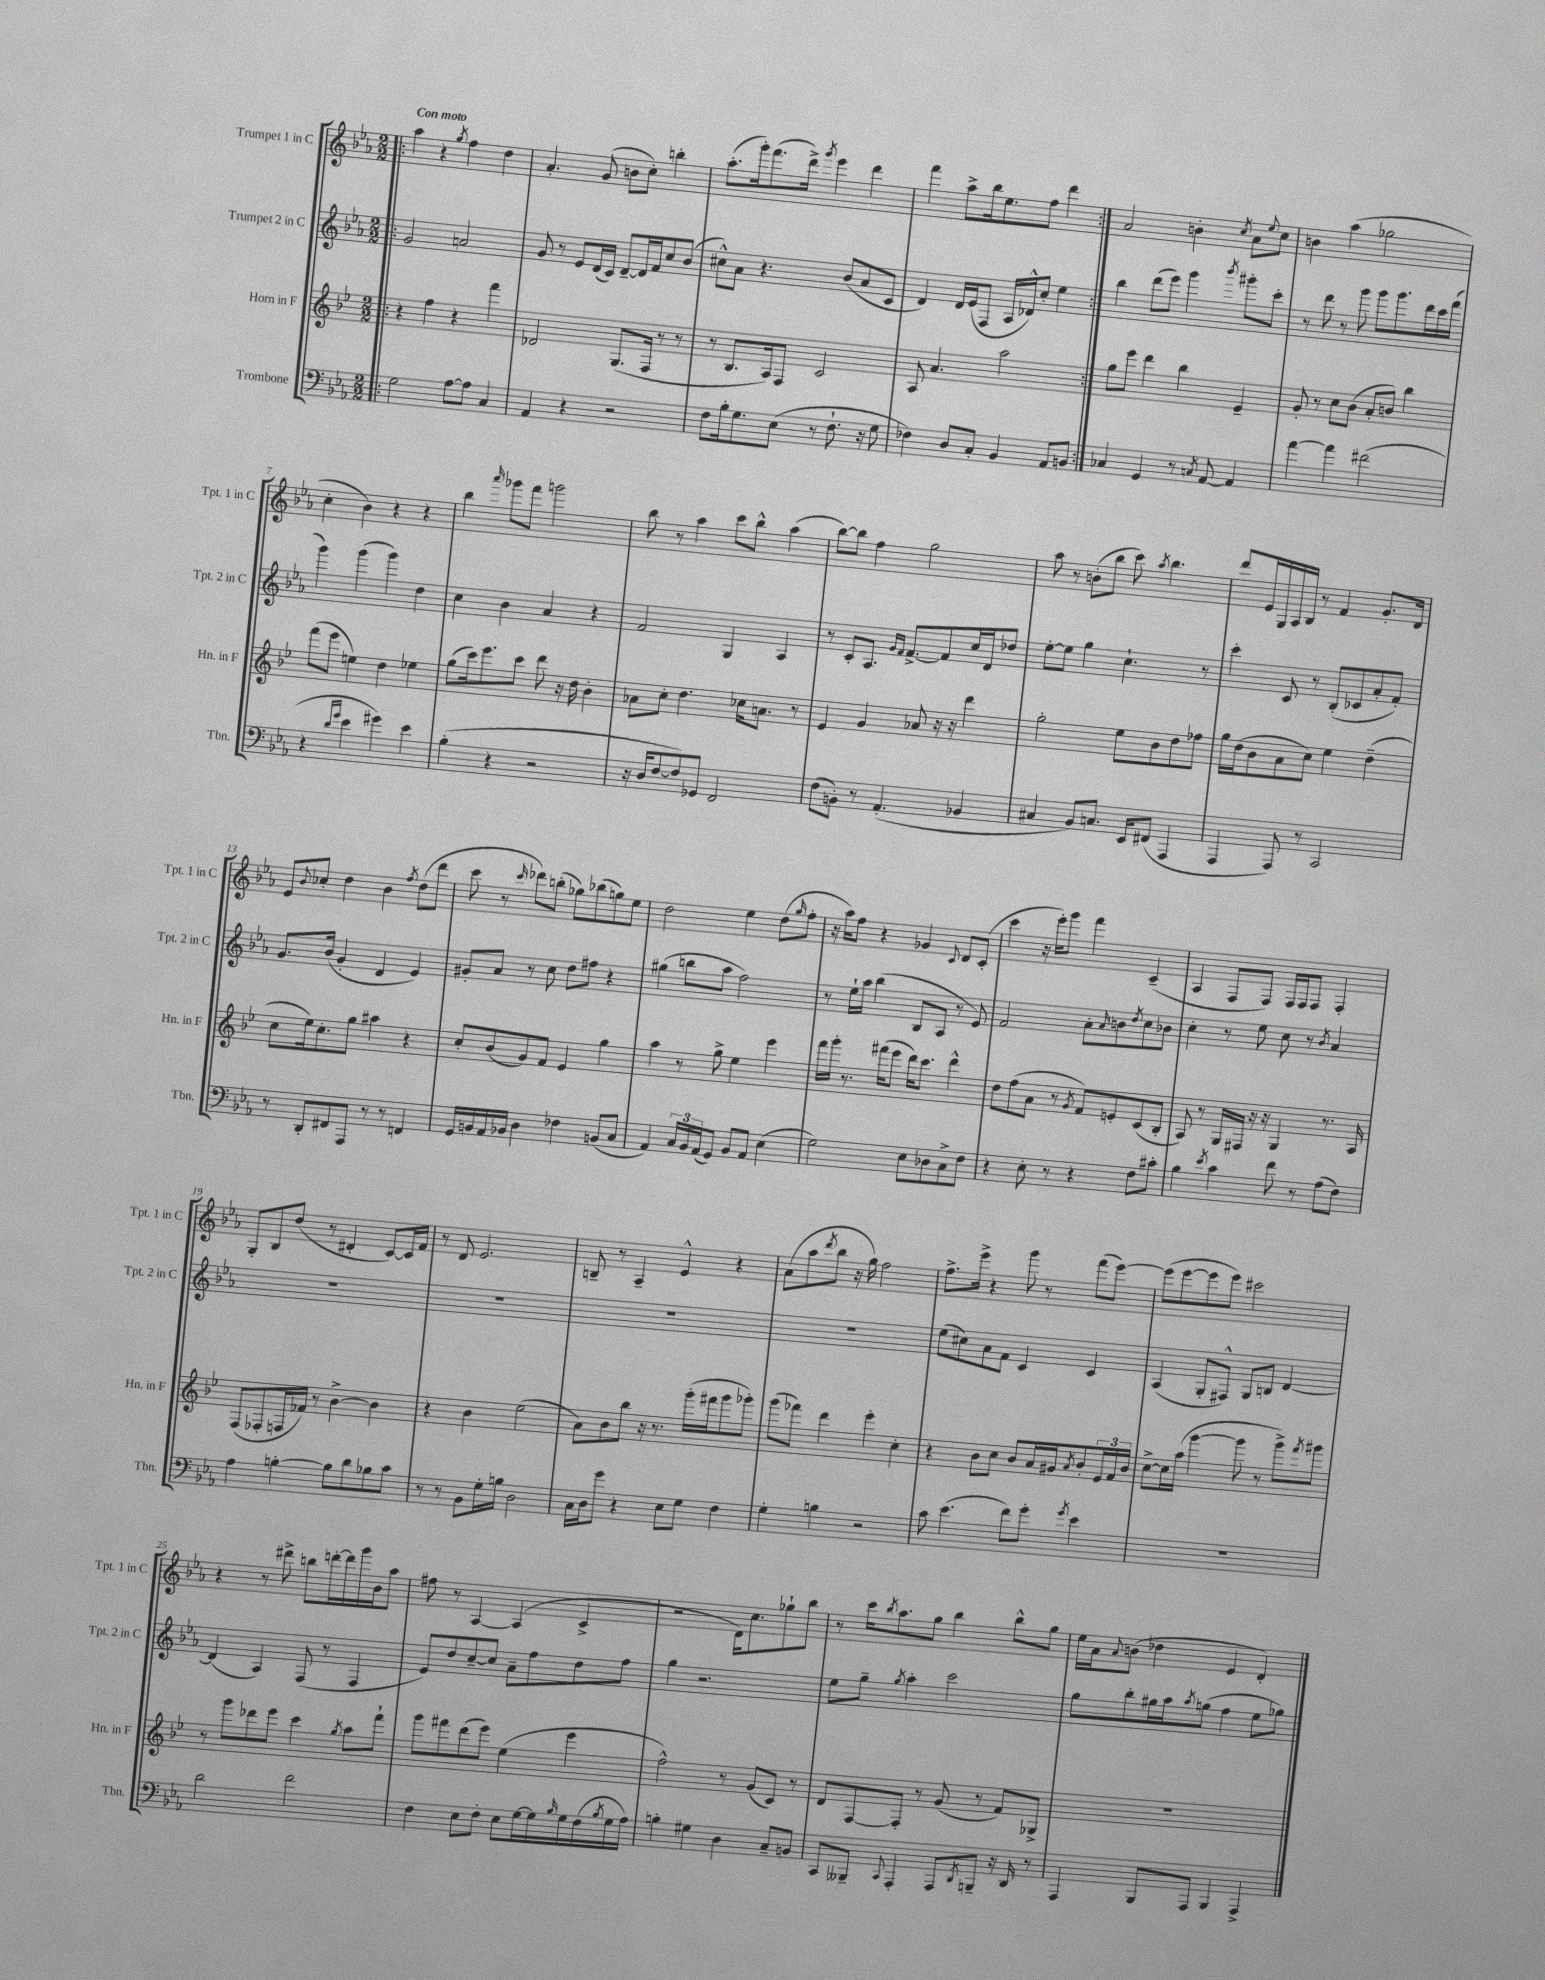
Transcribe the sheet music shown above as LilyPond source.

<<
\new StaffGroup <<
\new Staff = "s0" \with { instrumentName = "Trumpet 1 in C" shortInstrumentName = "Tpt. 1 in C" } {
    \clef treble \key ees \major \numericTimeSignature \time 2/2 \tempo "Con moto"
    \repeat volta 2 { \bar ".|:" aes''4 r4 \acciaccatura { g''8 } f''4 d''4 |
    aes'4.-. g'8( b'8 c''8-.) b''4-. |
    aes''8.-.( g'''16-.) f'''8.( d'''16->) \acciaccatura { g'''8 } ees'''4 d'''4 |
    f'''4 aes''8-> bes''16 ees''8. f''8 d'''4 | }
    aes'2 b'4-. \acciaccatura { c''8 } aes'8 \appoggiatura { ees''8 } c''8 |
    b'4 aes''4( ges''2 |
    c''4-. bes'4) r4 r4 |
    bes''4 \grace { aes'''16 } ges'''8 f'''8 g'''2 |
    bes''8 r8 aes''4 c'''8 bes''8-^ aes''4( |
    bes''8~) bes''8 f''4 g''2 |
    aes''8 r8 b'8-.( bes''8 c'''8) \acciaccatura { aes''8 } bes''4. |
    d'''8 ees'16 g16 aes16 bes16 r8 f'4 g'8.-. d'16 |
    ees'8 \appoggiatura { bes'8 } ces''8-. d''4 bes'4 \acciaccatura { f''8 } d''8( d'''8 |
    c'''8 r8 \grace { c'''16 } des'''8) b''8-.( ges''8) bes''8( g''8) ees''8 |
    d''2 ees''4 d''8( \grace { g''16 } f''8-. |
    r16 aes''16) f''8 r4 ges'4 \appoggiatura { c'8 } d'8 c'8-.( |
    c'''4 r16 ees'''16-.) g'''8 f'''4 c'4--( |
    aes4 f8 f8) f16 f16 f8 f4-. |
    g8-. bes8 d''8( r8 dis'4-. c'8~) c'16 f'16 |
    r8 d'8 ees'2. |
    b8-- r8 aes4-- ees'4-^ r4 |
    aes'8( aes''8 \acciaccatura { d'''8 } bes''8 r16 g''16) f''2 |
    f''8.-> ees'''16-> r4 g'''8 r8 f'''8( ees'''8~) |
    ees'''8( ees'''8~ ees'''8 ees'''8) cis'''2 |
    r4 r8 dis'''8-> b''8 d'''16~-. d'''16 g'''16 bes'16 aes''8 |
    fis''8 r8 aes4~ aes4( c'4-> |
    r2 d'16) c''8. ges''8-! bes''8 |
    r8 c'''16 \acciaccatura { bes''8 } aes''8. g''8 bes''4 bes''8-^ g''8 |
    ees''16 aes'16 \appoggiatura { aes'8 } b'8( des''4 ees'4 d'4-.) \bar "|." |
}
\new Staff = "s1" \with { instrumentName = "Trumpet 2 in C" shortInstrumentName = "Tpt. 2 in C" } {
    \clef treble \key ees \major \numericTimeSignature \time 2/2
    \repeat volta 2 { \bar ".|:" g'2 a'2 |
    g'8 r8 ees'8 d'16( c'16) d'8~-- d'16 f'16 c''8 bes'8( |
    cis''8-^) aes'8 r4. bes'8( aes'8 c'8 |
    d'4) d'16 ees'16( f8 aes16 des'16-^) c''8-. ees''4 | }
    bes''4 d'''8( ees'''8) g'''4 \acciaccatura { bes'''8 } gis'''8-. c'''8-. |
    r8 d'''8 r8 g'''8 g'''8 g'''8. d'''16 c'''16 f'''16( |
    g'''4) g'''4( g'''4) d''4 |
    c''4 bes'4 aes'4 r4 |
    f'2 g4 aes4 |
    r8 c'8-. aes8. \grace { g'16 f'16 } f'8.~-> f'8 c''16 d'16 des''8 |
    ees''8~-. ees''8 g''4 c''4.-! r8 |
    c'''4-. c'8 r8 bes8-.( ces'8 aes'8-. f'8-.) |
    g'8. bes'16( g'4-. d'4 ees'4) |
    gis'8-. aes'8 r8 c''8 d''8 fis''8 r4 |
    gis''4( b''8 aes''8 f''2) |
    r8 ees''16-! aes''16 bes''4( bes8 aes8 r8 ees'8) |
    f'2 aes'8-. \grace { aes'16 } b'8 \acciaccatura { d''8 } c''8 bes'8 |
    c''4-. r8 ees''8 c''8 r8 \acciaccatura { bes'8 } aes'4 |
    R1 |
    R1 |
    R1 |
    R1 |
    ees''8( cis''8) aes'8 f'8 c'4 c'4 |
    aes4( g8-. fis8-^) g8 b8 d'4~ |
    d'4( aes4) f8( r8 f4 |
    ees'8) d''8 c''8~-- c''8 aes'8-- f''8 d''8 f''8 |
    g''4 r2. |
    ees''8 g''8-- \acciaccatura { g''8 } aes''4-. c'''2 |
    g''8 bes''8-. gis''16 aes''16 \acciaccatura { aes''8 } g''8( f''4 ees''8 ges''8) \bar "|." |
}
\new Staff = "s2" \with { instrumentName = "Horn in F" shortInstrumentName = "Hn. in F" } {
    \clef treble \key bes \major \numericTimeSignature \time 2/2
    \repeat volta 2 { \bar ".|:" r4 f''4 r4 f'''4 |
    des'2 g8.( f16 r8 r8 |
    r8 bes8. a16) f8 c'2 |
    a8 a'4. a''2 | }
    g''8 ees'''8 d'''4 bes''4 ees'4-- |
    g'8-. r8 c''8 bes'8( a'8-. b'8) bes''4 |
    f'''8( ees'''8 e''4) d''4 ees''4 |
    g''8( c'''16) ees'''8. c'''8 d'''8 r16 d''16 bes'4-. |
    aes'8 c''8-. d''4. ces''16 a'8. r8 |
    ees'4 g'4 aes'8 r16 r16 d'''4 |
    g''2-. ees''8 bes'8 d''8 fes''8 |
    g''16 d''16( bes'8 a'8 c''8) ees''4 d''4--( |
    c''8 ees''16) c''8.-. g''8 ais''4 r4 |
    c''8-. bes'8( g'8) f'8 ees'4 g''4 |
    a''4 r8 g''8-> ees''4 ees'''4 |
    f'''16 g'''16-. r8. fis'''16( ees'''8 d'''16) c'''8. d'''4-^ |
    d''8 f''8( a'8 r8 \acciaccatura { g'8 } f'8) e'8-. c'8( bes8-. |
    a8) r8 g16 fis16 r16 r16 g4 r8. a16 |
    f8( fes8-. f16 fes'16) r8 bes'4~-> bes'4 |
    r4 bes'4 ees''2( |
    a'8) bes'8 bes''8 r16 r8. g'''16-.( fis'''16 g'''8 ges'''8-.) |
    g'''8( fes'''8) d'''4 ees'''4-. c''4-. |
    r4 bes'8 c''8 bes'8 a'16 gis'16 \acciaccatura { a'8 } bes'8-. \tuplet 3/2 { ees'16 f'16 bes'16 } |
    c''8~-> c''16 a''16( g'''4~ g'''8 r8 g'''8->) \acciaccatura { f'''8 } gis'''8 |
    r8 g'''8 des'''8 ees'''8 c'''4 \acciaccatura { g''8 } a''8 f'''8-! |
    g'''8 fis'''8 d'''8( ees'''8) ees''4( ees'''4 |
    f''2-^) r8 g'8( c'8) r8 |
    d'8 f8~ f8-. r8 g'8( r8 f'8) ges8-> |
    R1 \bar "|." |
}
\new Staff = "s3" \with { instrumentName = "Trombone" shortInstrumentName = "Tbn." } {
    \clef bass \key ees \major \numericTimeSignature \time 2/2
    \repeat volta 2 { \bar ".|:" g2 aes8~ aes8 c4 |
    aes,4 r4 r2 |
    f8 bes16-. g8. ees8( r8 f8.-! r16 g8 |
    fes4) d8 c8-. bes,4 aes,8 b,8 | }
    ces4 g,4 r8 \acciaccatura { c8 } aes,8~ aes,4 |
    aes'4~ aes'4 fis'2( |
    r4 \grace { d'16 g'16 } ees'4 gis'4) ees'4 |
    bes4-.( r4 r2 |
    r16 d16 f8~ f8) ges,8 f,2 |
    f8( b,8-.) r8 aes,4.-.( bes,4 |
    cis4 bes,8) c8. ees,16 fis,8( aes,,4 |
    aes,,4 aes,,8) r8 c,2 |
    r8 d,8-. fis,8 aes,,8 r8 r8 f,4 |
    g,16 b,16 aes,16 bes,16 d4 fes4 b,8( c8 |
    aes,4) \tuplet 3/2 { c16 bes,16 aes,16( } g,8) bes,8 aes,8 ees4( |
    g2) ees8 des8 c8-> f8 |
    r4 ees8-. r8 r4 f8 cis'8-. |
    bes4 \acciaccatura { ees'8 } c'4 f'8 r8 aes8( f8) |
    aes4 b4~-. b8 d'8 bes8 c'8 |
    r8 r8 bes,8 g16-. b16 d2 |
    c16 d16 g'8 r4 ees8 g8 f4 |
    g4-. b4 r2 |
    c'8 ees'4.( f'8) g'8-. \acciaccatura { g'8 } ees'4 |
    R1 |
    d'2 f'2 |
    f4 ees8 f8-. ees8 g16~ g16 \grace { bes16 } g16 f16( \acciaccatura { bes8 } g16 aes16) |
    b4-. gis4 d4 c8-- b,8 |
    c,8 beses,,8-- \appoggiatura { c,8 } aes,,4-. aes,,8 \acciaccatura { d,8 } b,,8-- r16 d,16 r8 |
    aes,,4 bes,,8 aes,,8 bes,,4 aes,,4-> \bar "|." |
}
>>
>>
